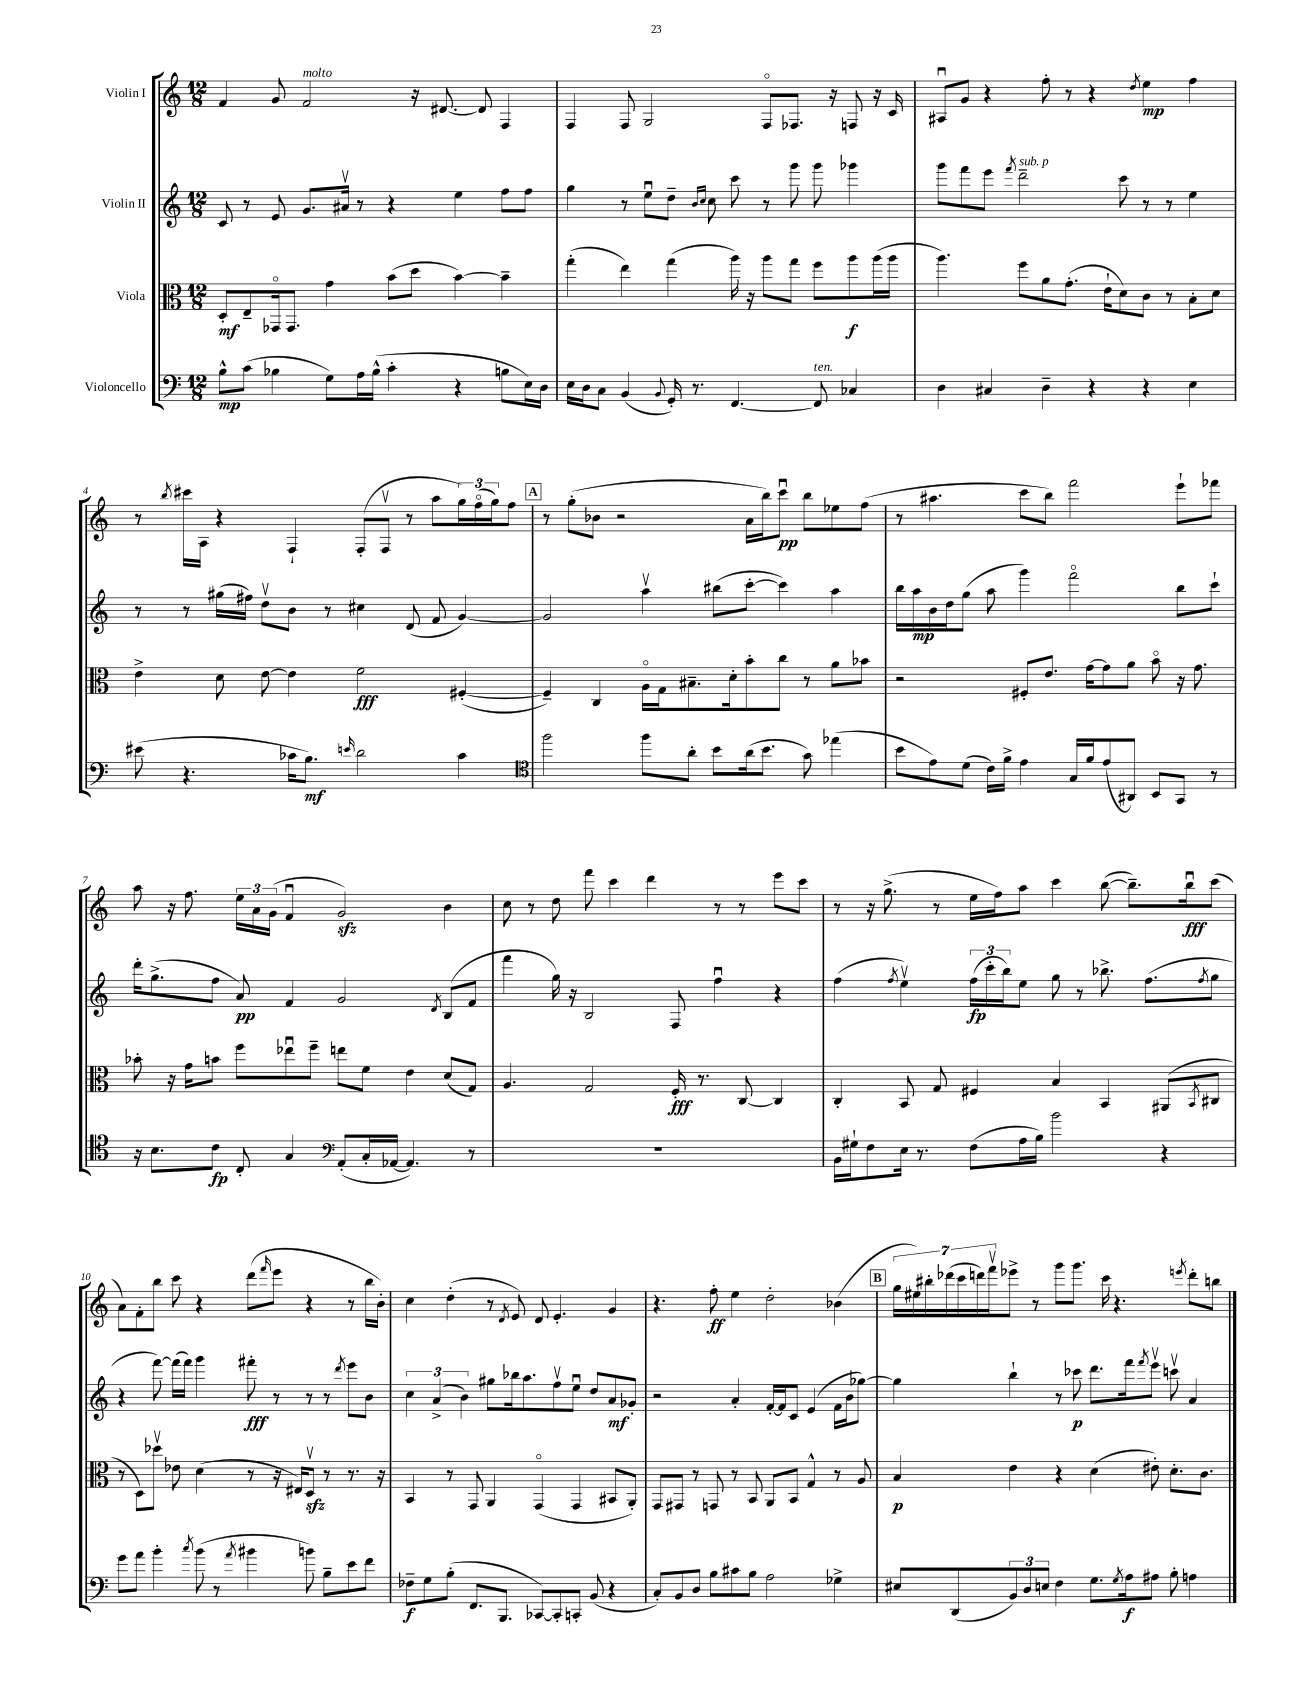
<<
\new StaffGroup <<
\new Staff = "s0" \with { instrumentName = "Violin I" } {
    \clef treble \key c \major \numericTimeSignature \time 12/8
    f'4 g'8 f'2^\markup { \italic "molto" } r16 dis'8.~ dis'8 f4 |
    f4 f8 g2 f8\flageolet fes8. r16 f8 r16 c'16 |
    ais8\downbow g'8 r4 f''8-. r8 r4 \acciaccatura { d''8 } e''4\mp f''4 |
    r8 \acciaccatura { b''8 } cis'''16 a16 r4 f4-! f8-.( f8\upbow r8 a''8 \tuplet 3/2 { g''16) f''16\flageolet( g''16) } f''8 |
    \mark \markup { \box "A" } r8 g''8-.( bes'8 r2 a'16 b''16) c'''8\downbow\pp b''8 ees''8 f''8( |
    r8 ais''4. c'''8 b''8) f'''2 e'''8-! fes'''8 |
    a''8 r16 f''8. \tuplet 3/2 { e''16 a'16 g'16( } f'4\downbow g'2\sfz) b'4 |
    c''8 r8 d''8 f'''8 c'''4 d'''4 r8 r8 e'''8 c'''8 |
    r8 r16 g''8.->( r8 e''16 f''16) a''8 c'''4 b''8~( b''8.--) b''16\downbow\fff c'''8( |
    a'8) f'8-. b''8 c'''8 r4 d'''8( \grace { f'''16 } e'''8 r4 r8 b''16 b'16-.) |
    c''4 d''4-.( r8 \acciaccatura { d'8 } e'8) d'8 e'4.-. g'4 |
    r4. f''8-.\ff e''4 d''2-. bes'4( |
    \mark \markup { \box "B" } \tuplet 7/4 { g''16 eis''16) bis''16-. des'''16( c'''16 d'''16) f'''16\upbow } ees'''8-> r8 g'''8 g'''8. c'''16 r4. \acciaccatura { e'''8 } d'''8-. b''8 \bar "|." |
}
\new Staff = "s1" \with { instrumentName = "Violin II" } {
    \clef treble \key c \major \numericTimeSignature \time 12/8
    c'8 r8 e'8 g'8. ais'16\upbow r8 r4 e''4 f''8 f''8 |
    g''4 r8 e''8\downbow d''8-- \grace { b'16 c''16 } c''8 c'''8 r8 g'''8 g'''8 ges'''4 |
    g'''8 f'''8 e'''8 \acciaccatura { f'''8 } d'''2--^\markup { \italic "sub. p" } c'''8 r8 r8 e''4 |
    r8 r8 gis''16( fis''16) d''8\upbow b'8 r8 cis''4 d'8( f'8 g'4~) |
    \mark \markup { \box "A" } g'2 a''4\upbow bis''8( c'''8~-. c'''4) a''4 |
    b''16 a''16\mp b'16 d''16 g''8( a''8 g'''4) f'''2\flageolet b''8 c'''8-! |
    d'''16-. g''8.->( f''8 a'8\pp) f'4 g'2 \acciaccatura { d'8 } b8( f'8 |
    f'''4 g''16) r16 b2 f8 f''4\downbow r4 |
    f''4( \acciaccatura { f''8 } e''4\upbow) \tuplet 3/2 { f''16\fp( c'''16-. b''16) } e''8 g''8 r8 bes''8.-> f''8.( \acciaccatura { f''8 } g''8 |
    r4 f'''8~) f'''16( f'''16) g'''4 fis'''8-.\fff r8 r8 r8 \acciaccatura { d'''8 } e'''8 b'8 |
    \tuplet 3/2 { c''4 a'4->( b'4) } gis''8 bes''16 a''8. f''8\upbow e''8\downbow d''8 a'8\mf ges'8-. |
    r2 a'4-. f'16~-. f'16 c'8 e'4( f'16 b'16 ges''8~) |
    \mark \markup { \box "B" } ges''4 b''4-! r8 ces'''8\p d'''8. f'''16 \acciaccatura { f'''8 } e'''8\upbow c'''8\upbow a'4 \bar "|." |
}
\new Staff = "s2" \with { instrumentName = "Viola" } {
    \clef alto \key c \major \numericTimeSignature \time 12/8
    d8-.\mf e8-- ges,16\flageolet ges,8. g'4 b'8( d''8 b'4~) b'4-- |
    g''4-.( e''4) g''4( a''16) r16 a''8 g''8 f''8 a''8\f a''16( a''16 |
    a''4.) f''8 a'8 g'8.-.( e'16-! d'8) c'8 r8 b8-. d'8 |
    e'4-> d'8 e'8~ e'4 f'2\fff fis4~-.( |
    \mark \markup { \box "A" } fis4--) c4 a16\flageolet g16 bis8.-- d'16-. b'8-. c''8 r8 a'8 bes'8 |
    r2 fis8-. e'8. g'16~ g'8 a'8 b'8\flageolet r16 g'8. |
    bes'8-. r16 g'16 b'8 f''8 ees''8\downbow f''8-- e''8 f'8 e'4 d'8( g8) |
    a4. g2 f16-.\fff r8. c8~ c4 |
    c4-. b,8 g8 fis4 b4 b,4 ais,8( \acciaccatura { b,8 } cis8 |
    r8 d8) des''8\upbow ees'8 d'4( r8 r16 eis16) d8\upbow\sfz r8 r8. r16 |
    b,4 r8 g,8 a,4 g,4\flageolet( g,4 bis,8 a,8-.) |
    g,8 gis,8 r8 g,8 r8 b,8 a,8 b,8 g4-^ r8 a8 |
    \mark \markup { \box "B" } b4\p e'4 r4 d'4( eis'8-.) d'8.-. c'8. \bar "|." |
}
\new Staff = "s3" \with { instrumentName = "Violoncello" } {
    \clef bass \key c \major \numericTimeSignature \time 12/8
    b8-^\mp c'8( bes4 g8) a16 bes16-^( c'4-. r4 b8 e16) d16 |
    e16 d16 c8 b,4( \appoggiatura { b,8 } g,16-.) r8. f,4.~ f,8^\markup { \italic "ten." } ces4 |
    d4 cis4 d4-- r4 r4 e4 |
    eis'8( r4. ces'16 b8.\mf) \grace { e'16 } d'2 ces'4 |
    \mark \markup { \box "A" } \clef tenor f''2 f''8 a'8-. b'8 a'16( b'8. g'8) ees''4( |
    b'8 e'8) d'8( c'16) f'16-> e'4 g16 f'16 e'8( ais,8) b,8 g,8 r8 |
    r16 b8. c'8\fp c8-. g4 \clef bass a,8-.( c16-. aes,16~ aes,4.) r8 |
    R1. |
    b,16 gis16-! f8 e16 r8. f8( a16 b16) b'2 r4 |
    g'8 a'8 b'4-. \acciaccatura { c''8 } b'8( r8 \acciaccatura { a'8 } bis'4 b'8) b8-- e'8 f'8 |
    fes8--\f g8 b8-.( f,8. b,,8. ces,8~) ces,8-. c,8-. b,8( r4 |
    c8-.) b,8 d8 b8 cis'8 b8 a2 ges4-> |
    \mark \markup { \box "B" } eis8 d,8( \tuplet 3/2 { b,8) d8 e8 } f4 g8. \acciaccatura { g8 } a16\f ais8 b8-. a4 \bar "|." |
}
>>
>>
